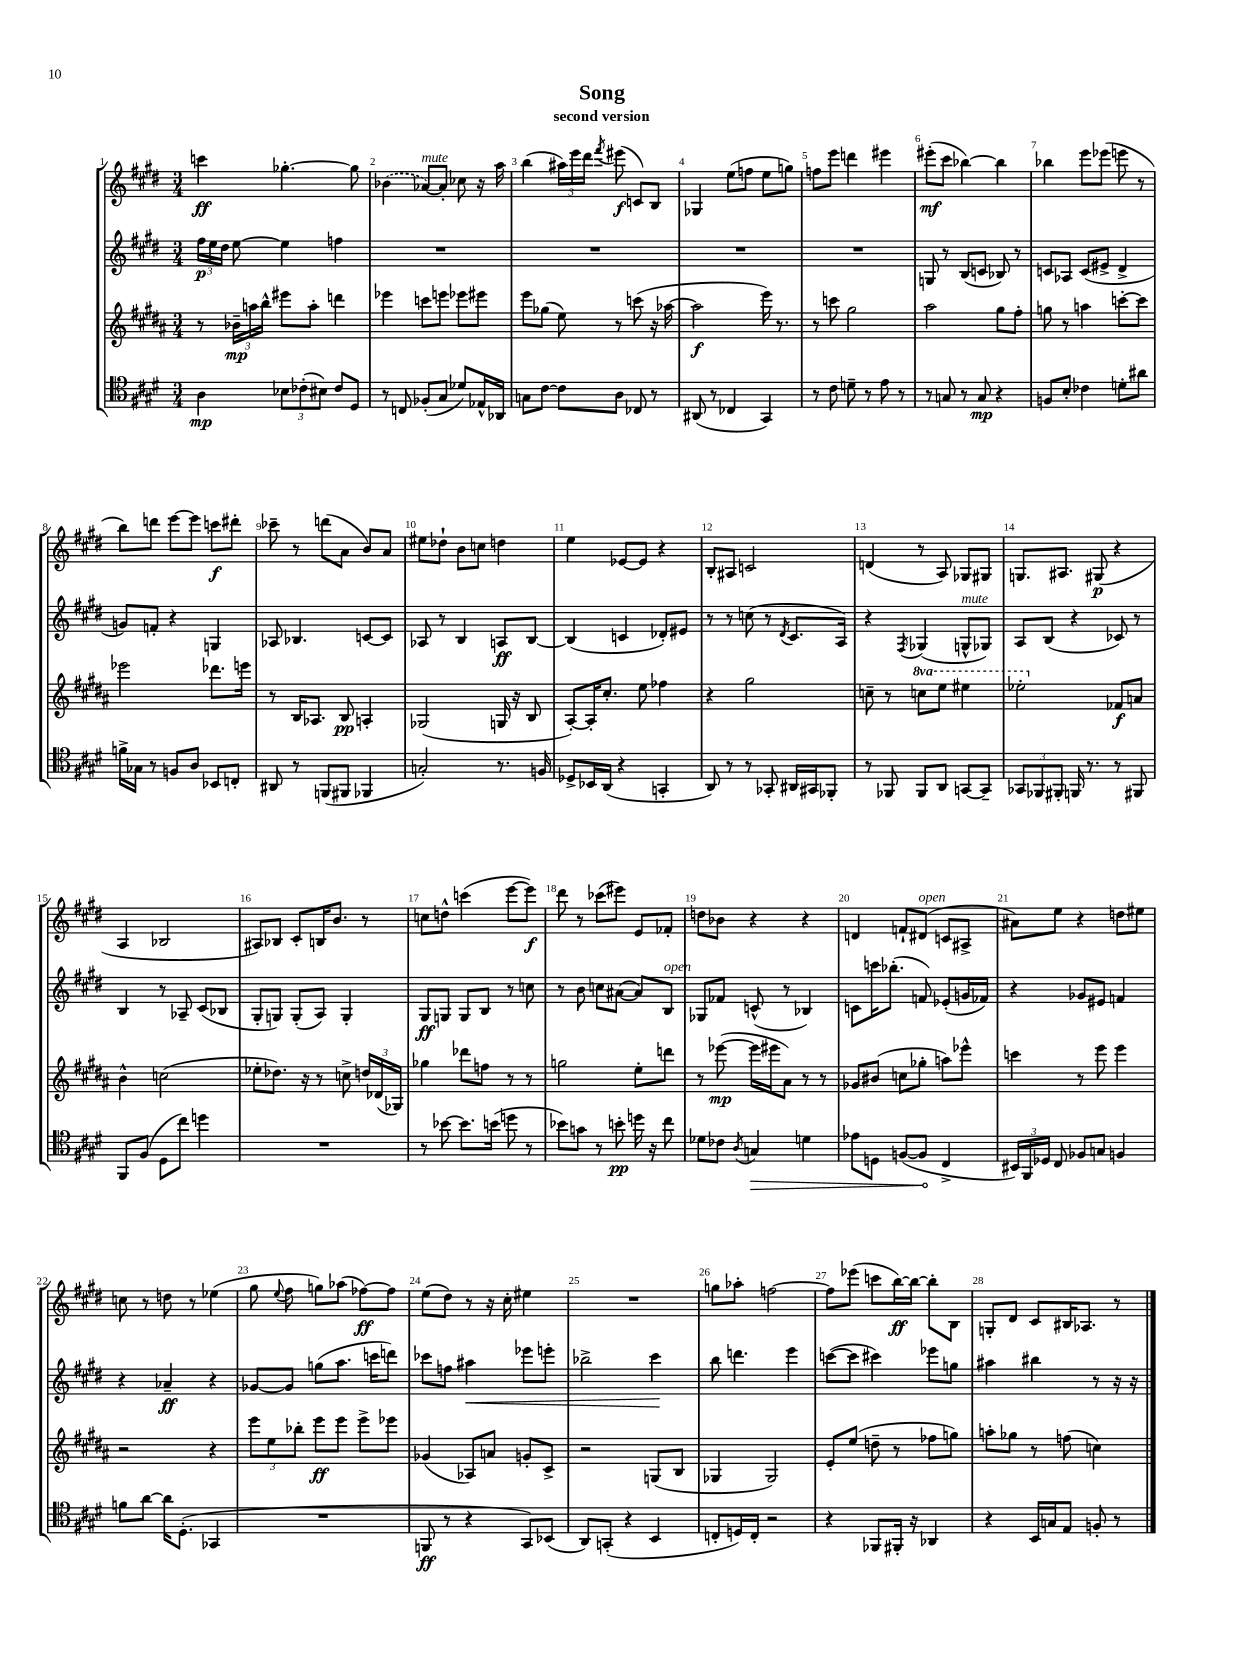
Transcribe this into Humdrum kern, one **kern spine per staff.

**kern	**kern	**kern	**kern
*staff4	*staff3	*staff2	*staff1
*clefC4	*clefG2	*clefG2	*clefG2
*k[f#c#g#d#]	*k[f#c#g#d#a#]	*k[f#c#g#d#]	*k[f#c#g#d#]
*M3/4	*M3/4	*M3/4	*M3/4
4A	8r	24ff#	4ccc
.	.	24ee	.
.	.	24dd#	.
.	24b-~	[8ee	.
.	24aa	.	.
.	24bb^^	.	.
12B-	8eee#	4ee]	[4.gg-'
(12c-'	.	.	.
.	8aa'	.	.
12B#)	.	.	.
8c-	4ddd	4ff	.
8D#	.	.	8gg-]
=	=	=	=
8r	4eee-	2.r	(4b-
8C	.	.	.
(8F-'	8ccc	.	[8a-)
8G#	8eee	.	8a-']
8d-)	8eee-	.	8cc-
16E-^^	8eee#	.	16r
16AA-	.	.	16aa
=	=	=	=
8G	8eee	2.r	(4bb
[8c#	(8gg-	.	.
8c#]	8ee)	.	24aa#)
.	.	.	24eee
.	.	.	24ddd#
.	.	.	8qfff#
8A	8r	.	(8eee#
8C-	(8ccc	.	8c)
8r	16r	.	8B
.	[16aa-	.	.
=	=	=	=
(8AA#	2aa-]	2.r	4G-
8r	.	.	.
4C-	.	.	(8ee
.	.	.	8ff
4GG#)	16eee)	.	8ee
.	8.r	.	.
.	.	.	8gg)
=	=	=	=
8r	8r	2.r	8ff
8c#	8ccc	.	8eee
8d~	2gg#	.	4ddd
8r	.	.	.
8e	.	.	4eee#
8r	.	.	.
=	=	=	=
8r	2aa#	8G	(8eee#'
8G	.	8r	8ccc#
8r	.	(8B	[4bb-)
8G	.	8c	.
4r	8gg#	8B-)	4bb-]
.	8ff#'	8r	.
=	=	=	=
8F	8gg	8c	4bb-
8B'	8r	8A-	.
4c-	4aa	(8c	8eee
.	.	8e#^	(8eee-
8d'	[8ccc'	4d#^	8eee
8a#	8ccc]	.	8r
=	=	=	=
16f^	2eee-	8g)	8bb)
16G-	.	.	.
8r	.	8f'	8ddd
8F	.	4r	[8eee
8A	.	.	8eee]
8BB-	8.ddd-	4G	8ccc
8C'	.	.	8ddd#'
.	16eee	.	.
=	=	=	=
8AA#	8r	8A-	8ccc-~
8r	16B	4.B-	8r
.	8.A-	.	.
(8FF	.	.	(8ddd
8FF#	8B	.	8a
4FF-	4A'	[8c	8b)
.	.	8c]	8a
=	=	=	=
2G')	(2G-	8A-	8ee#
.	.	8r	8dd-`
.	.	4B	8b
.	.	.	8cc
8.r	16G	8A	4dd
.	16r	.	.
.	8B	[8B	.
16F	.	.	.
=	=	=	=
8D-^	[8A#')	(4B]	4ee
16BB-	16A#']	.	.
(16AA	8.cc#'	.	.
4r	.	4c	[8e-
.	8ee	.	8e-]
4GG'	4ff-	8d-')	4r
.	.	8e#	.
=	=	=	=
8AA)	4r	8r	8B'
8r	.	8r	8A#
8r	2gg#	(8cc	2c
8GG-'	.	8r	.
.	.	8qd#	.
16AA#	.	8.c#	.
16GG#	.	.	.
8FF-'	.	.	.
.	.	16A)	.
=	=	=	=
8r	8cc~	4r	(4d
8FF-	8r	.	.
.	.	8qF#	.
8FF-	8ccc	(4G-	8r
8AA	8eee	.	8A)
[8GG	4eee#	8G^^	8G-
8GG~]	.	8G-)	8G#
=	=	=	=
12GG-	2eee-'	8A	8.G
12FF-	.	.	.
.	.	(8B	.
12FF#'	.	.	.
.	.	.	8.A#
16FF	.	4r	.
8.r	.	.	.
.	.	.	(8G#
8r	8f-	8c-)	4r
8FF#	8a	8r	.
=	=	=	=
8FF#	4b^^	4B	4A
(8F#	.	.	.
8D#	(2cc	8r	2B-
8cc#)	.	8A-~	.
4dd	.	(8c#	.
.	.	8B-	.
=	=	=	=
2.r	8ee-'	8G#'	8A#)
.	8.dd-)	8G)	8B-
.	.	(8G'	8c#'
.	16r	.	.
.	8r	8A)	16B
.	.	.	8.b
.	8cc^	4G'	.
.	24dd	.	8r
.	(24d-	.	.
.	24G-)	.	.
=	=	=	=
8r	4gg-	8G#	8cc
[8b-	.	8G	8dd^^
8.b-]	8ddd-	8G	(4ccc
.	8ff	8B	.
(16b	.	.	.
8dd	8r	8r	[8eee
8r	8r	8cc	8eee])
=	=	=	=
8b-)	2gg	8r	8ddd#
8g	.	8b	8r
8r	.	8cc	(8ccc-
8b'	.	([8a#	8eee#)
16dd	8ee'	8a#])	8e
16r	.	.	.
8cc#	8ddd	8B	8f-'
=	=	=	=
8d-	8r	8G-	8dd
8c-	([8eee-	8f-	8b-
8qA	.	.	.
4G	16eee-]	(8c^^	4r
.	16eee#	.	.
.	8a#)	8r	.
4d	8r	4B-)	4r
.	8r	.	.
=	=	=	=
8e-	8g-	8c	4d
8D	(8b#	16ccc	.
.	.	(8.bb-'	.
([8F	8cc	.	8f`
8F]	8gg-'	8f)	(8d#
4C#^	8aa)	(8e-'	8c
.	8eee-^^	16g	8A#^
.	.	16f-)	.
=	=	=	=
24BB#)	4ccc	4r	8a#)
24FF#	.	.	.
24D-	.	.	.
8C#	.	.	8ee
8F-	8r	8g-	4r
8G	8eee	8e#	.
4F	4eee	4f	8dd
.	.	.	8ee#
=	=	=	=
8f	2r	4r	8cc
[8a	.	.	8r
16a]	.	4a-~	8dd
(8.D#'	.	.	.
.	.	.	8r
4GG-	4r	4r	(4ee-
=	=	=	=
2.r	12eee	[8g-	8gg#
.	12ee	.	.
.	.	.	8qqee
.	.	8g-]	8ff#
.	12bb-'	.	.
.	8eee	(8gg	8gg)
.	8eee	8.aa	(8aa-
.	8eee^	.	[8ff-)
.	.	16ccc	.
.	8eee-	8ddd)	8ff-]
=	=	=	=
8FF	(4g-	8ccc-	(8ee
8r	.	8ff	8dd#)
4r	8A-)	4aa#	8r
.	8a	.	16r
.	.	.	16cc#'
8GG#)	8g'	8eee-	4ee#
(8BB-	8c#^	8eee'	.
=	=	=	=
8AA)	2r	2bb-^	2.r
(8GG'	.	.	.
4r	.	.	.
4BB	(8G	4ccc#	.
.	8B	.	.
=	=	=	=
8C'	4G-	8bb	8gg
16D)	.	4.ddd	8aa-'
16C'	.	.	.
2r	2G-)	.	[2ff
.	.	4eee	.
=	=	=	=
4r	8e'	([8ccc	8ff]
.	(8ee	8ccc]	(8eee-
8FF-	8dd~	4ccc#)	8ccc
16FF#'	8r	.	[16bb)
16r	.	.	16bb_
4AA-	8ff-	8eee-	8bb']
.	8gg)	8gg	8B
=	=	=	=
4r	8aa'	4aa#	8G'
.	8gg-	.	8d#
16BB	8r	4bb#	8c#
16G	.	.	.
8E	(8ff	.	16B#
.	.	.	8.A-
8F'	4cc)	8r	.
8r	.	16r	8r
.	.	16r	.
==	==	==	==
*-	*-	*-	*-
